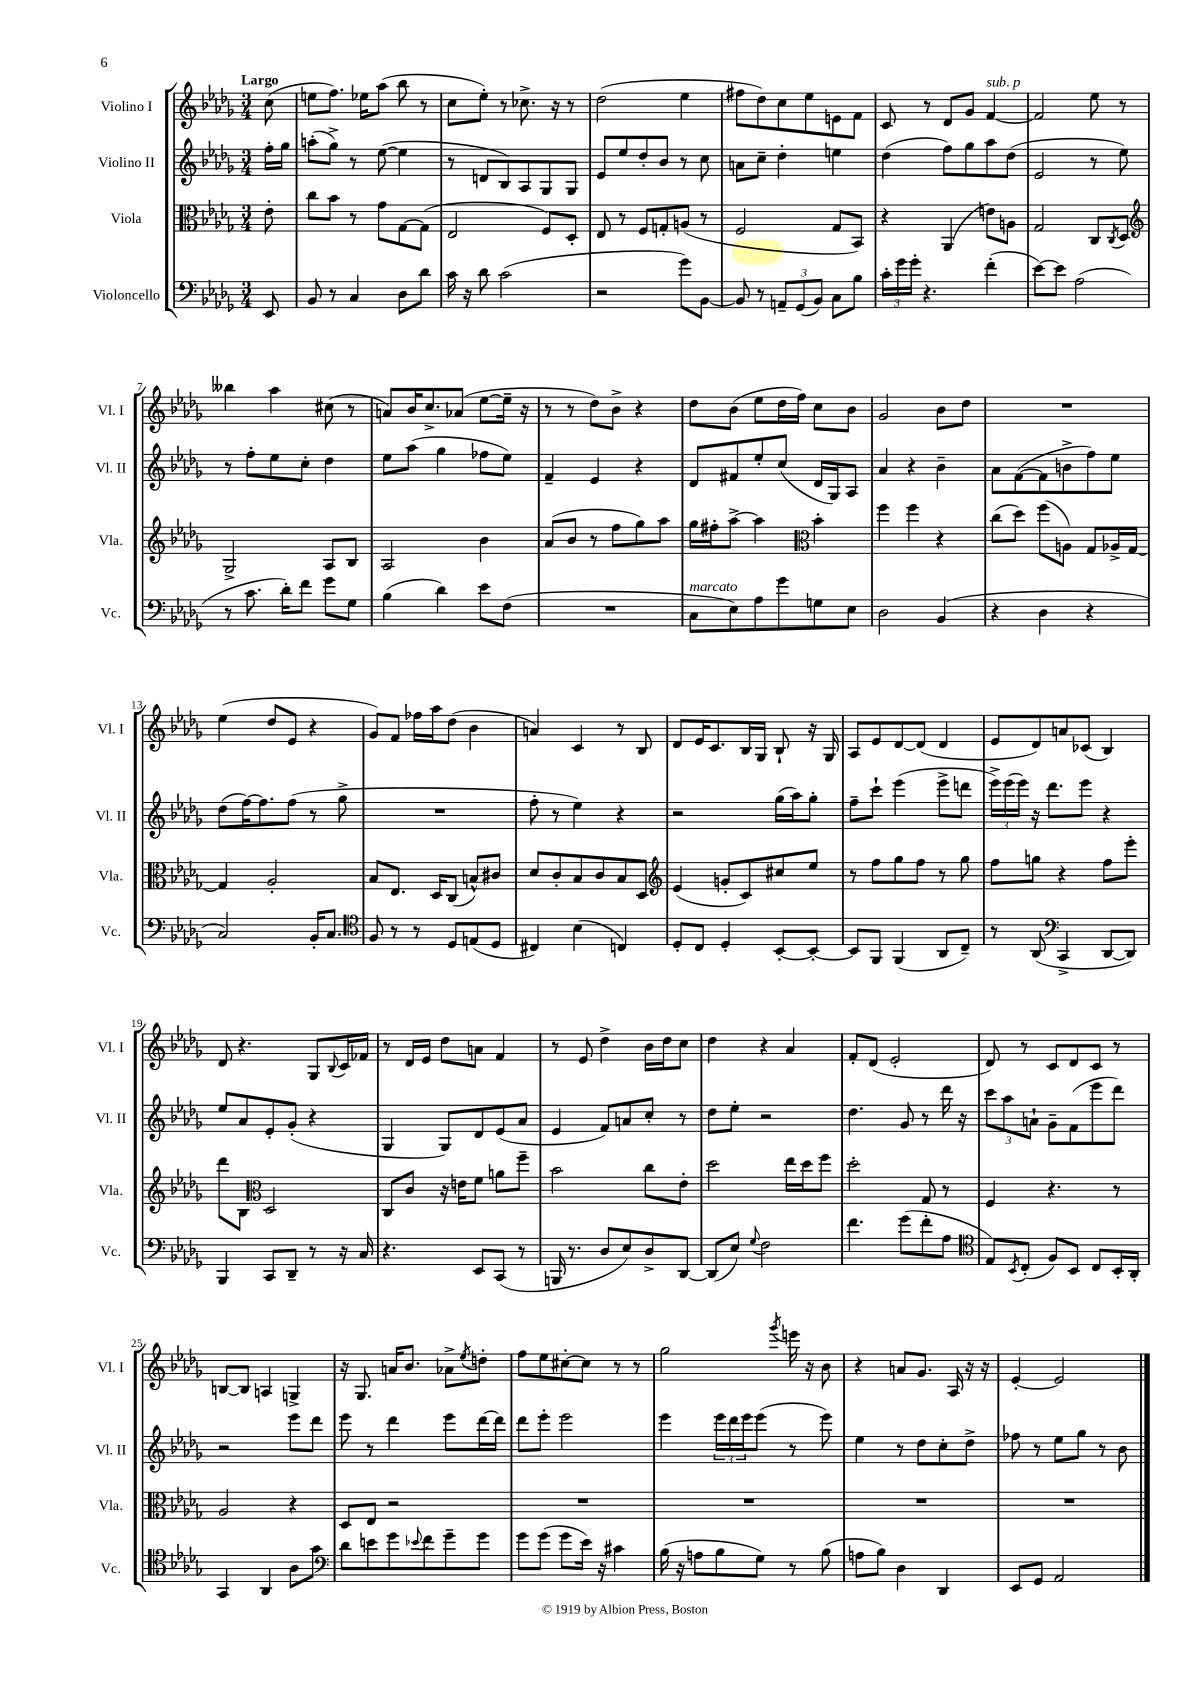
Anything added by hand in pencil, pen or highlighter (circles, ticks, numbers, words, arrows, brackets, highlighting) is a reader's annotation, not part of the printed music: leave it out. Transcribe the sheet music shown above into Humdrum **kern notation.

**kern	**kern	**kern	**kern
*staff4	*staff3	*staff2	*staff1
*clefF4	*clefC3	*clefG2	*clefG2
*k[b-e-a-d-g-]	*k[b-e-a-d-g-]	*k[b-e-a-d-g-]	*k[b-e-a-d-g-]
*M3/4	*M3/4	*M3/4	*M3/4
8EE-	8e-'	16ff'	(8cc
.	.	16gg-	.
=	=	=	=
8BB-	8cc	(8aa'	8ee
8r	8b-	8gg-^)	8.ff)
4C	8r	8r	.
.	.	.	16ee-
.	8g-	([8ee-	(8aa-
8D-	[8G-	4ee-]	8bb-
8d-	(8G-]	.	8r
=	=	=	=
16c	2E-	8r	8cc
16r	.	.	.
8d-	.	8d	8ee-')
(2c	.	8B-)	8r
.	.	8A-	8.cc-^
.	8F)	8G-	.
.	.	.	16r
.	8D-'	8G-	8r
=	=	=	=
2r	8E-	8e-	(2dd-
.	8r	8ee-	.
.	8F	8dd-'	.
.	8G'	8b-	.
8g-)	(8A	8r	4ee-
[8BB-	8r	8cc	.
=	=	=	=
8BB-]	2F	8a	8ff#
8r	.	8cc~	8dd-)
12AA~	.	4dd-'	8cc
(12GG-	.	.	.
.	.	.	8ee-
12BB-)	.	.	.
8C	8G-	4ee	8e
8B-	8BB-)	.	8f
=	=	=	=
24c'	4r	(4dd-	8c
24g-	.	.	.
24g-'	.	.	.
4.r	.	.	8r
.	(4AA-	8ff)	8d-
.	.	8gg-	8g-
(4f'	8e)	8aa-	[4f
.	8A	(8dd-	.
=	=	=	=
[8e-)	2G-	2e-	2f]
8e-]	.	.	.
(2A-	.	.	.
.	8C	8r	8ee-
.	8qC	.	.
.	8D-	8ee-)	8r
=	=	=	=
*	*clefG2	*	*
8r	2G-^	8r	4bb--
8.c	.	8ff'	.
.	.	8ee-	4aa-
16d-')	.	.	.
8f	.	8cc'	.
8g-	8A-	4dd-	(8cc#
8G-	8B-	.	8r
=	=	=	=
(4B-	2A-	8ee-	8a)
.	.	(8aa-	16b-
.	.	.	8.cc^
4d-)	.	4gg-	.
.	.	.	(8a-
8e-	4b-	8ff-	[8ee-
(8F	.	8ee-)	16ee-~]
.	.	.	16r
=	=	=	=
2.r	(8a-	4f~	8r
.	8b-	.	8r
.	8r	4e-	8dd-)
.	8ff	.	8b-^
.	8gg-)	4r	4r
.	8aa-	.	.
=	=	=	=
8C	16gg-	8d-	8dd-
.	16ff#'	.	.
8E-)	[8aa-^	8f#	(8b-
8A-	4aa-]	8ee-'	8ee-
8g-	.	(8cc	16dd-
.	.	.	16ff)
*	*clefC3	*	*
8G	4b-'	16d-	8cc
.	.	16G-)	.
8E-	.	8A-	8b-
=	=	=	=
2D-	4ff	4a-	2g-
.	4ff	4r	.
(4BB-	4r	4b-~	8b-
.	.	.	8dd-
=	=	=	=
4r	(8cc	8a-	2.r
.	8dd-)	([8f	.
4D-	(8ff	8f]	.
.	8A)	8b^	.
4r	8G-	8ff)	.
.	16A-^	8ee-	.
.	[16G-	.	.
=	=	=	=
2C)	4G-]	(8dd-	(4ee-
.	.	[16ff)	.
.	.	8.ff]	.
.	2A-'	.	8dd-
.	.	(8ff	8e-
16BB-'	.	8r	4r
8.C	.	.	.
.	.	8gg-^	.
=	=	=	=
*clefC4	*	*	*
8F	8B-	2.r	8g-)
8r	8.E-	.	8f
8r	.	.	16ff-
.	16D-	.	16aa-
8D-	(8C	.	(8dd-
(8E	8B^^)	.	4b-
8D-	8c#	.	.
=	=	=	=
4C#)	8d-	8ff'	4a)
.	8c'	8r	.
(4B-	8B-	4ee-)	4c
.	8c	.	.
4C)	8B-	4r	8r
.	8D-	.	8B-
=	=	=	=
*	*clefG2	*	*
8D-'	(4e-	2r	8d-
8C	.	.	16e-
.	.	.	8.c
4D-'	8g'	.	.
.	8c)	.	16B-
.	.	.	16G-
[8BB-'	8cc#	(16gg-	8B-`
.	.	16aa-)	.
8BB-'_	8ee-	8gg-'	16r
.	.	.	16G-
=	=	=	=
8BB-]	8r	8ff~	8A-
8FF	8ff	8ccc`	8e-
(4FF	8gg-	(4eee-	[8d-
.	8ff	.	(8d-]
8AA-	8r	8eee-^	4d-
8C~)	8gg-	8ddd	.
=	=	=	=
8r	8ff	24eee-^)	8e-
.	.	(24eee-	.
.	.	24eee-)	.
(8AA-	8gg	16r	8d-)
.	.	8.ddd-	.
*clefF4	*	*	*
4CC^	4r	.	8a
.	.	8eee-	(8c-
[8DD-	8ff	4r	4B-)
8DD-])	8eee-'	.	.
=	=	=	=
4BBB-	8ddd-	8ee-	8d-
.	8B-	8a-	4.r
*	*clefC3	*	*
8CC	2D-	8e-'	.
8DD-~	.	(8g-'	.
8r	.	4r	8G-
.	.	.	8qqB-
16r	.	.	16c
16C	.	.	16f-
=	=	=	=
4.r	8C	4G-	8r
.	8c	.	16d-
.	.	.	16e-
.	16r	8G-)	8dd-
.	16e	.	.
8EE-	8f	8d-	8a
(8CC	8a	(8e-	4f
8r	8ff~	8a-	.
=	=	=	=
16BBB	2b-	4e-	8r
8.r	.	.	.
.	.	.	8e-
8D-	.	8f)	4dd-^
8E-)	.	8a	.
8D-^	8cc	8cc'	16b-
.	.	.	16dd-
[8DD-	8e-'	8r	8cc
=	=	=	=
(8DD-]	2dd-	8dd-	4dd-
8E-)	.	8ee-'	.
8qqG-	.	.	.
2F	.	2r	4r
.	16ee-	.	4a-
.	16dd-	.	.
.	8ff	.	.
=	=	=	=
4.f	2dd-'	4.dd-	8f'
.	.	.	(8d-
.	.	.	2e-'
(8g-	.	8g-	.
8f'	8G-	8r	.
8A-	8r	16ddd-	.
.	.	16r	.
=	=	=	=
*clefC4	*	*	*
8E-)	4F	12ccc	8d-)
.	.	12aa-	.
8qBB-	.	.	.
(8C'	.	.	8r
.	.	12a`	.
8F)	4.r	8g-~	8c
8BB-	.	(8f	8d-
8C	.	8eee-	8c
16BB-'	8r	8ddd-)	8r
16AA-'	.	.	.
=	=	=	=
4GG-	2A-	2r	[8B
.	.	.	8B]
4AA-	.	.	4A
8A-	4r	8eee-	4G^
8g-	.	8ddd-	.
=	=	=	=
*clefF4	*	*	*
8d-	8D-	8eee-	16r
.	.	.	8.G-
8e	8E-	8r	.
8g-	2r	4ddd-	16a
.	.	.	8.b-
8qqe-	.	.	.
8f	.	.	.
8g-~	.	8eee-	8a-^
.	.	.	8qee-
8g-	.	[16ddd-	8dd'
.	.	16ddd-]	.
=	=	=	=
8g-	2.r	8ddd-	8ff
(8g-	.	8eee-'	8ee-
8g-	.	2eee-	[8cc#'
16e-)	.	.	8cc#]
16r	.	.	.
4c#	.	.	8r
.	.	.	8r
=	=	=	=
(16B-	2.r	4eee-	2gg-
16r	.	.	.
8A	.	.	.
8B-	.	24eee-	.
.	.	24ddd-	.
.	.	24eee-	.
8G-)	.	(8eee-	.
.	.	.	8qggg-
8r	.	8r	16eee
.	.	.	16r
(8B-	.	8eee-)	8b-
=	=	=	=
8A	2.r	4ee-	4r
8B-)	.	.	.
4D-	.	8r	8a
.	.	8dd-	8.g-
4DD-	.	8cc'	.
.	.	.	16A-
.	.	8dd-^	16r
.	.	.	16r
=	=	=	=
8EE-	2.r	8ff-	[4e-'
8GG-	.	8r	.
2AA-	.	8ee-	2e-]
.	.	8gg-	.
.	.	8r	.
.	.	8b-	.
==	==	==	==
*-	*-	*-	*-
